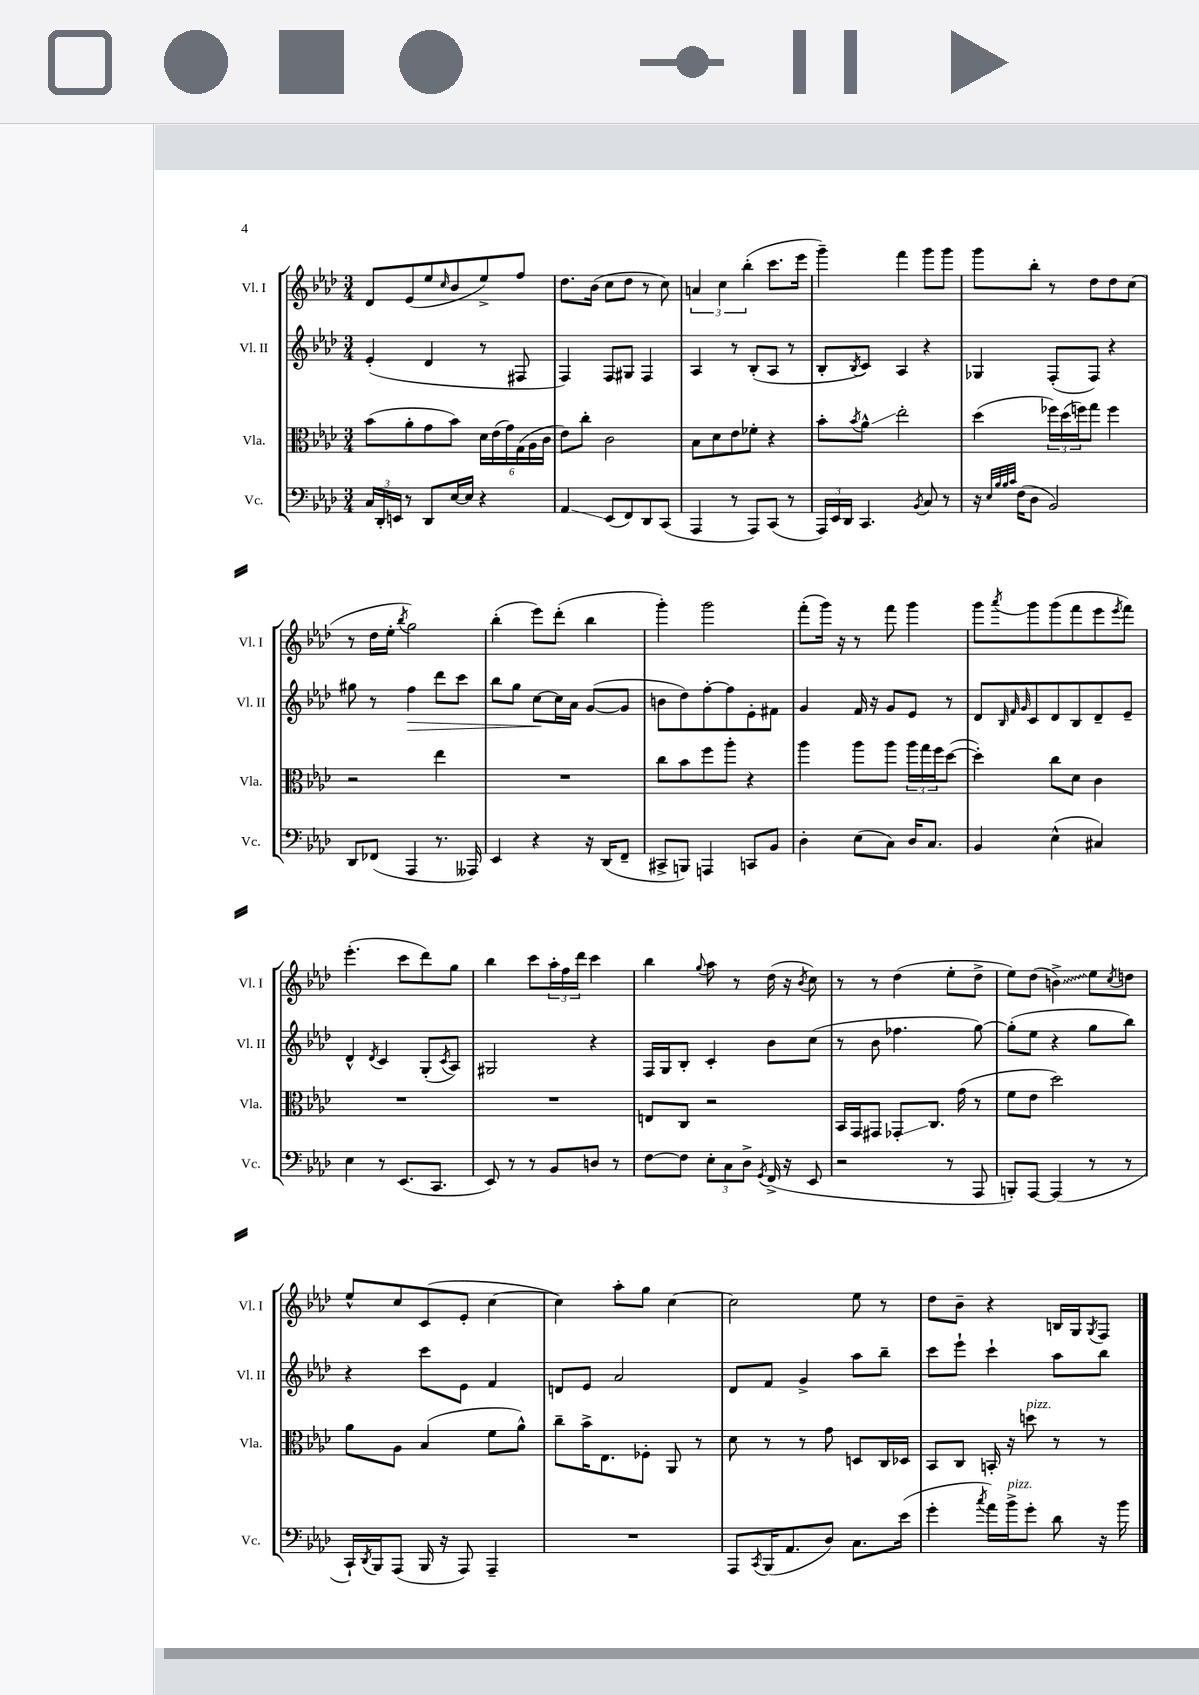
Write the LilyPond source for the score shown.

<<
\new StaffGroup <<
\new Staff = "s0" \with { instrumentName = "Vl. I" shortInstrumentName = "Vl. I" } {
    \clef treble \key aes \major \numericTimeSignature \time 3/4
    des'8 ees'8( ees''8 \grace { c''16 } bes'8 ees''8->) f''8 |
    des''8. bes'16( c''8 des''8 r8 c''8) |
    \tuplet 3/2 { a'4 c''4 bes''4-.( } c'''8. ees'''16 |
    g'''4--) f'''4 g'''8 g'''8 |
    g'''8 bes''8-. r8 des''8 des''8 c''8( |
    r8 des''16 ees''16-. \acciaccatura { bes''8 } g''2) |
    bes''4-.( ees'''8) des'''8-.( bes''4 |
    g'''4-.) g'''2 |
    f'''8-.( g'''16) r16 r8 f'''8 g'''4 |
    g'''8 \acciaccatura { aes'''8 } g'''8 g'''8( f'''8 ees'''8 \acciaccatura { ees'''8 } f'''8) |
    ees'''4.-.( c'''8 des'''8) g''8 |
    bes''4 c'''8 \tuplet 3/2 { aes''16-. f''16 des'''16 } c'''4 |
    bes''4 \appoggiatura { g''8 } aes''8 r8 des''16( r16 \acciaccatura { bes'8 } c''8) |
    r8 r8 des''4( ees''8-. des''8-> |
    ees''8) des''8( \once \override Glissando.style = #'zigzag b'4->\glissando) ees''8 \acciaccatura { c''8 } d''8 |
    ees''8-^ c''8 c'8( ees'8-. c''4~ |
    c''4) aes''8-. g''8 c''4~ |
    c''2 ees''8 r8 |
    des''8 bes'8-- r4 b16 g16 \acciaccatura { g8 } f8 \bar "|." |
}
\new Staff = "s1" \with { instrumentName = "Vl. II" shortInstrumentName = "Vl. II" } {
    \clef treble \key aes \major \numericTimeSignature \time 3/4
    ees'4-.( des'4 r8 fis8 |
    f4) f8 gis8 f4 |
    aes4 r8 bes8-.( aes8 r8 |
    bes8-. \acciaccatura { bes8 } c'8) aes4 r4 |
    ges4 f8-.( f8) r4 |
    gis''8 r8 f''4\> des'''8 c'''8 |
    bes''8 g''8 c''8~\! c''16 aes'16 g'8~( g'8 |
    b'8 des''8) f''8~-. f''8 ees'8-. fis'8 |
    g'4 f'16 r16 g'8 ees'8 r8 |
    des'8 \grace { bes32 f'32 g'32 } c'8 des'8 bes8 des'8-- ees'8-- |
    des'4-^ \acciaccatura { des'8 } c'4 g8-.( \acciaccatura { c'8 } aes8) |
    gis2 r4 |
    f16 g16 bes8-. c'4-. bes'8 c''8( |
    r8 bes'8 fes''4. g''8~) |
    g''8-.( ees''8 r4 g''8 bes''8) |
    r4 c'''8 ees'8 f'4 |
    d'8 ees'8 aes'2 |
    des'8 f'8 g'4-> aes''8 bes''8-- |
    c'''8 ees'''8-! c'''4-! aes''8 bes''8 \bar "|." |
}
\new Staff = "s2" \with { instrumentName = "Vla." shortInstrumentName = "Vla." } {
    \clef alto \key aes \major \numericTimeSignature \time 3/4
    bes'8( aes'8-. g'8 bes'8) \tuplet 6/4 { des'16 ees'16( g'16) g16( aes16 c'16 } |
    ees'8) c''8-. c'2 |
    bes8 des'8 ees'8 fes'8-. r4 |
    bes'8-. \acciaccatura { bes'8 } aes'8-^\glissando ees''2-. |
    des''4( \tuplet 3/2 { fes''16) des''16( f''16) } g''8 f''4 |
    r2 ees''4 |
    R2. |
    c''8 bes'8 f''8 aes''8-. r4 |
    aes''4 aes''8 aes''8 \tuplet 3/2 { aes''16 g''16 f''16 } des''8~( |
    des''4-.) c''8 des'8 c'4 |
    R2. |
    R2. |
    e8 c8 r2 |
    bes,16 g,16 gis,8 ges,8-.\glissando c8. g'16( r8 |
    f'8 ees'8 des''2) |
    aes'8 aes8 bes4( f'8 aes'8-^) |
    c''8-- bes'16-> ees8. fes8-. aes,8 r8 |
    des'8 r8 r8 g'8 d8 c16 des16 |
    bes,8 c8 b,16-. r16 d''8^\markup { \italic "pizz." } r8 r8 \bar "|." |
}
\new Staff = "s3" \with { instrumentName = "Vc." shortInstrumentName = "Vc." } {
    \clef bass \key aes \major \numericTimeSignature \time 3/4
    \tuplet 3/2 { c16 des,16-. e,16 } r8 des,8 ees16~ ees16 r4 |
    aes,4\glissando ees,8( f,8) des,8 c,8( |
    aes,,4 r8 aes,,8) c,8( r8 |
    \tuplet 3/2 { aes,,16) ees,16 des,16 } c,4. \acciaccatura { bes,8 } c8 r8 |
    r16 \grace { ees32 bes32 bes32 c'32 } f16( des8 bes,2) |
    des,8 fes,8( aes,,4 r8. aeses,,16) |
    ees,4 r4 r16 des,16( f,8-- |
    cis,8-> b,,8) a,,4 c,8 bes,8 |
    des4-. ees8( c8) des16 c8. |
    bes,4 ees4-^( cis4) |
    ees4 r8 ees,8.( c,8. |
    ees,8) r8 r8 bes,8 d8 r8 |
    f8~ f8 \tuplet 3/2 { ees8-. c8 des8-> } \acciaccatura { g,8 } f,16->( r16 ees,8 |
    r2 r8 aes,,8 |
    b,,8-.) aes,,8~ aes,,4( r8 r8 |
    c,16-!) \acciaccatura { des,8 } bes,,16 aes,,8( bes,,16 r16 aes,,8) aes,,4-- |
    R2. |
    aes,,8 \acciaccatura { c,8 } bes,,16( aes,8. des8) c8. ees'16( |
    g'4-. \acciaccatura { c''8 } aes'16) bes'16->^\markup { \italic "pizz." } g'8-. des'8 r16 bes'16 \bar "|." |
}
>>
>>
\layout { \context { \Score \remove "Bar_number_engraver" } }
